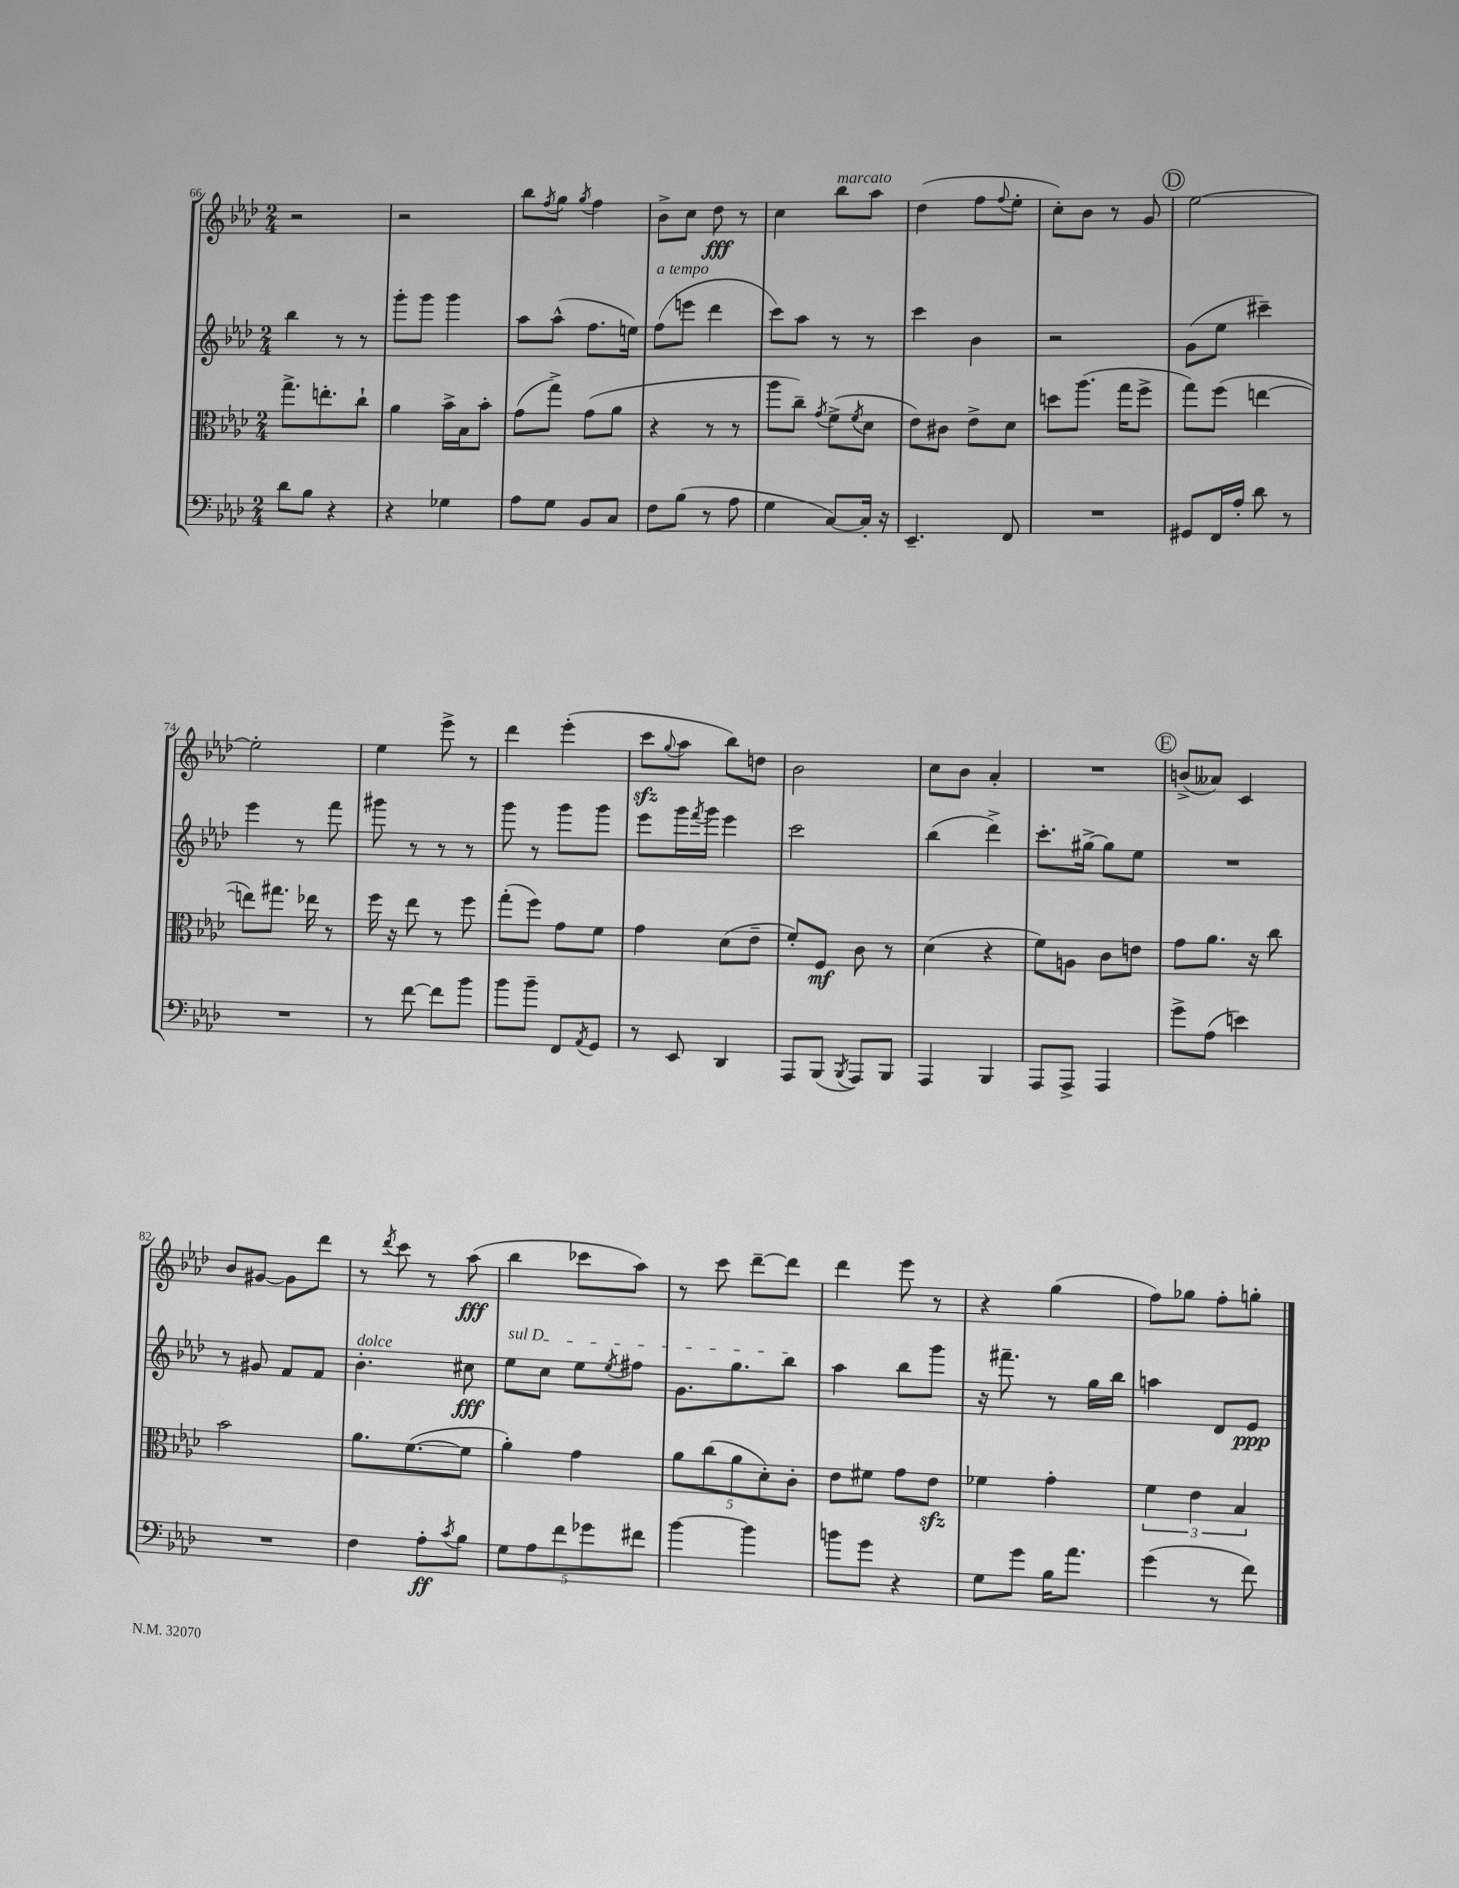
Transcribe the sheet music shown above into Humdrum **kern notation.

**kern	**dynam	**kern	**dynam	**kern	**dynam	**kern	**dynam
*part4	*part4	*part3	*part3	*part2	*part2	*part1	*part1
*staff4	*staff4	*staff3	*staff3	*staff2	*staff2	*staff1	*staff1
*clefF4	*	*clefC3	*	*clefG2	*	*clefG2	*
*k[b-e-a-d-]	*	*k[b-e-a-d-]	*	*k[b-e-a-d-]	*	*k[b-e-a-d-]	*
*M2/4	*	*M2/4	*	*M2/4	*	*M2/4	*
=66	=66	=66	=66	=66	=66	=66	=66
8d-\L	.	8.gg^\L	.	4bb-\	.	2r	.
8B-\J	.	.	.	.	.	.	.
.	.	8.een'\	.	.	.	.	.
4r	.	.	.	8r	.	.	.
.	.	8cc`\J	.	8r	.	.	.
=67	=67	=67	=67	=67	=67	=67	=67
4r	.	4a-\	.	8ggg'\L	.	2r	.
.	.	.	.	8ggg\J	.	.	.
4G-X\	.	16b-^\LL	.	4ggg\	.	.	.
.	.	16B-\J	.	.	.	.	.
.	.	8b-'\J	.	.	.	.	.
=68	=68	=68	=68	=68	=68	=68	=68
8A-\L	.	(8g\L	.	8aa-\L	.	8bb-\L	.
.	.	.	.	.	.	8qff/	.
8G\J	.	8gg^\J)	.	(8aa-^^\J	.	8gg\J	.
.	.	.	.	.	.	8qgg/	.
8BB-/L	.	(8g\L	.	8.ff\L	.	4ff\	.
8C/J	.	8a-\J	.	.	.	.	.
.	.	.	.	16een\Jk)	.	.	.
=69	=69	=69	=69	=69	=69	=69	=69
!	!	!	!	!LO:TX:a:i:t=a tempo	!	!	!
8F\L	.	4r	.	(8ff\L	.	8b-^\L	.
(8B-\J	.	.	.	8eeen\J	.	8cc\J	.
8r	.	8r	.	4ddd-\	.	8dd-\	fff
8A-\	.	8r	.	.	.	8r	.
=70	=70	=70	=70	=70	=70	=70	=70
4G\	.	8aa-\L	.	8ccc\L)	.	4cc\	.
.	.	8cc~\J)	.	8aa-\J	.	.	.
.	.	8qg/	.	.	.	.	.
!	!	!	!	!	!	!LO:TX:a:i:t=marcato	!
[8C/L)	.	(8f^\L	.	8r	.	8bb-\L	.
.	.	8qf/	.	.	.	.	.
16C'/Jk]	.	8d-\J	.	8r	.	8aa-\J	.
16r	.	.	.	.	.	.	.
=71	=71	=71	=71	=71	=71	=71	=71
4.EE-~/	.	8e-\L)	.	4ccc\	.	(4dd-\	.
.	.	8c#X\J	.	.	.	.	.
.	.	8e-^\L	.	4b-\	.	8ff\L	.
.	.	.	.	.	.	8qqff/	.
8FF/	.	8d-\J	.	.	.	8ee-'\J	.
=72	=72	=72	=72	=72	=72	=72	=72
2r	.	8ddn\L	.	2r	.	8cc'\L)	.
.	.	(8.aa-\J	.	.	.	8b-\J	.
.	.	.	.	.	.	8r	.
.	.	16gg\KL	.	.	.	.	.
.	.	8ff^\J	.	.	.	8g/	.
!!LO:REH:place=s1:t=D
=73	=73	=73	=73	=73	=73	=73	=73
8GG#X/L	.	8gg\L)	.	(8g\L	.	[2ee-\	.
16FF/L	.	(8ff\J	.	8ee-\J	.	.	.
16A-'/JJ	.	.	.	.	.	.	.
8d-\	.	[4een\	.	4ccc#X~\)	.	.	.
8r	.	.	.	.	.	.	.
!!LO:LB:g=z
=74	=74	=74	=74	=74	=74	=74	=74
2r	.	8een\L])	.	4eee-\	.	2ee-'\]	.
.	.	8.gg#X\J	.	.	.	.	.
.	.	.	.	8r	.	.	.
.	.	16ee-X\	.	.	.	.	.
.	.	8r	.	8fff\	.	.	.
=75	=75	=75	=75	=75	=75	=75	=75
8r	.	16ff\	.	8ggg#X\	.	4ee-\	.
.	.	16r	.	.	.	.	.
[8f\	.	8ee-\	.	8r	.	.	.
8f\L]	.	8r	.	8r	.	8eee-^\	.
8b-\J	.	8ff\	.	8r	.	8r	.
=76	=76	=76	=76	=76	=76	=76	=76
8b-\L	.	(8gg'\L	.	8ggg\	.	4ddd-\	.
8b-~\J	.	8ff\J)	.	8r	.	.	.
8FF/L	.	8g\L	.	8ggg\L	.	(4eee-'\	.
8qAA-/	.	.	.	.	.	.	.
8GG/J	.	8f\J	.	8ggg\J	.	.	.
=77	=77	=77	=77	=77	=77	=77	=77
8r	.	4g\	.	8eee-\L	.	8ccczz\L	.
.	.	.	.	.	.	8qqgg/	.
8EE-/	.	.	.	16ggg\L	.	8aa-\J	.
.	.	.	.	8qfff/	.	.	.
.	.	.	.	16ggg\JJ	.	.	.
4DD-/	.	(8d-\L	.	4eee-\	.	8bb-\L)	.
.	.	8e-~\J	.	.	.	8ddn\J	.
=78	=78	=78	=78	=78	=78	=78	=78
8AAA-/L	.	8f'/L)	.	2ccc\	.	2b-\	.
(8BBB-/J	.	8F/J	mf	.	.	.	.
8qBBB-/	.	.	.	.	.	.	.
8AAA-/L)	.	8c\	.	.	.	.	.
8BBB-/J	.	8r	.	.	.	.	.
=79	=79	=79	=79	=79	=79	=79	=79
4AAA-/	.	(4d-\	.	(4bb-\	.	8cc\L	.
.	.	.	.	.	.	8b-\J	.
4BBB-/	.	4r	.	4ddd-^\)	.	4a-'/	.
=80	=80	=80	=80	=80	=80	=80	=80
8AAA-/L	.	8f\L)	.	8.ccc'\L	.	2r	.
8AAA-^/J	.	8An\J	.	.	.	.	.
.	.	.	.	[16gg#X^\Jk	.	.	.
4AAA-/	.	8c\L	.	8gg#\L]	.	.	.
.	.	8en\J	.	8ee-\J	.	.	.
!!LO:REH:place=s1:t=E
=81	=81	=81	=81	=81	=81	=81	=81
8g^\L	.	8g\L	.	2r	.	(8bn^/L	.
(8A-\J	.	8.a-\J	.	.	.	8a--X/J)	.
4en\)	.	.	.	.	.	4c/	.
.	.	16r	.	.	.	.	.
.	.	8cc\	.	.	.	.	.
!!LO:LB:g=z
=82	=82	=82	=82	=82	=82	=82	=82
2r	.	2b-\	.	8r	.	8b-/L	.
.	.	.	.	8g#X/	.	[8g#X/J	.
.	.	.	.	8f/L	.	8g#\L]	.
.	.	.	.	8f/J	.	8ddd-\J	.
=83	=83	=83	=83	=83	=83	=83	=83
!	!	!	!	!LO:TX:a:i:t=dolce	!	!	!
4F\	.	8.a-\L	.	4.b-'\	.	8r	.
.	.	.	.	.	.	8qddd-/	.
.	.	.	.	.	.	8ccc\	.
.	.	([8.f\	.	.	.	.	.
8A-'\L	ff	.	.	.	.	8r	.
8qc/	.	.	.	.	.	.	.
8B-\J	.	8f\J]	.	8cc#X\	fff	(8aa-\	fff
=84	=84	=84	=84	=84	=84	=84	=84
!	!	!	!	!LO:TX:a:i:t=sul D	!	!	!
10G\L	.	4a-'\)	.	8ee-\L	.	4bb-\	.
10A-\	.	.	.	.	.	.	.
.	.	.	.	8cc\J	.	.	.
10f\	.	.	.	.	.	.	.
.	.	4g\	.	8ee-\L	.	8ccc-X\L	.
10g-X\	.	.	.	.	.	.	.
.	.	.	.	8qee-/	.	.	.
.	.	.	.	8ff#X\J	.	8aa-\J)	.
10f#X\J	.	.	.	.	.	.	.
=85	=85	=85	=85	=85	=85	=85	=85
[4b-\	.	10a-\L	.	8.g\L	.	8r	.
.	.	(10cc\	.	.	.	.	.
.	.	.	.	.	.	8ccc\	.
.	.	.	.	8.gg\	.	.	.
.	.	10a-\	.	.	.	.	.
4b-\]	.	.	.	.	.	[8ddd-~\L	.
.	.	10d-'\)	.	.	.	.	.
.	.	.	.	8bb-\J	.	8ddd-\J]	.
.	.	10c'\J	.	.	.	.	.
=86	=86	=86	=86	=86	=86	=86	=86
8bn\L	.	8e-\L	.	4aa-\	.	4ddd-\	.
8g\J	.	8f#X\J	.	.	.	.	.
4r	.	8g\L	.	8bb-\L	.	8eee-\	.
.	.	8e-zz\J	.	8ggg\J	.	8r	.
=87	=87	=87	=87	=87	=87	=87	=87
8G\L	.	4f-X\	.	16r	.	4r	.
.	.	.	.	8.fff#X~\	.	.	.
8g\J	.	.	.	.	.	.	.
16B-\KL	.	4g'\	.	8r	.	(4gg\	.
8.a-\J	.	.	.	.	.	.	.
.	.	.	.	16gg\LL	.	.	.
.	.	.	.	16bb-\JJ	.	.	.
=88	=88	=88	=88	=88	=88	=88	=88
(4g\	.	6f\	.	4aan\	.	8ff\L)	.
.	.	.	.	.	.	8gg-X\J	.
.	.	6e-\	.	.	.	.	.
8r	.	.	.	8d-/L	.	8ff'\L	.
.	.	6B-/	.	.	.	.	.
8f\)	.	.	.	8e-/J	ppp	8ggn'\J	.
==	==	==	==	==	==	==	==
*-	*-	*-	*-	*-	*-	*-	*-
